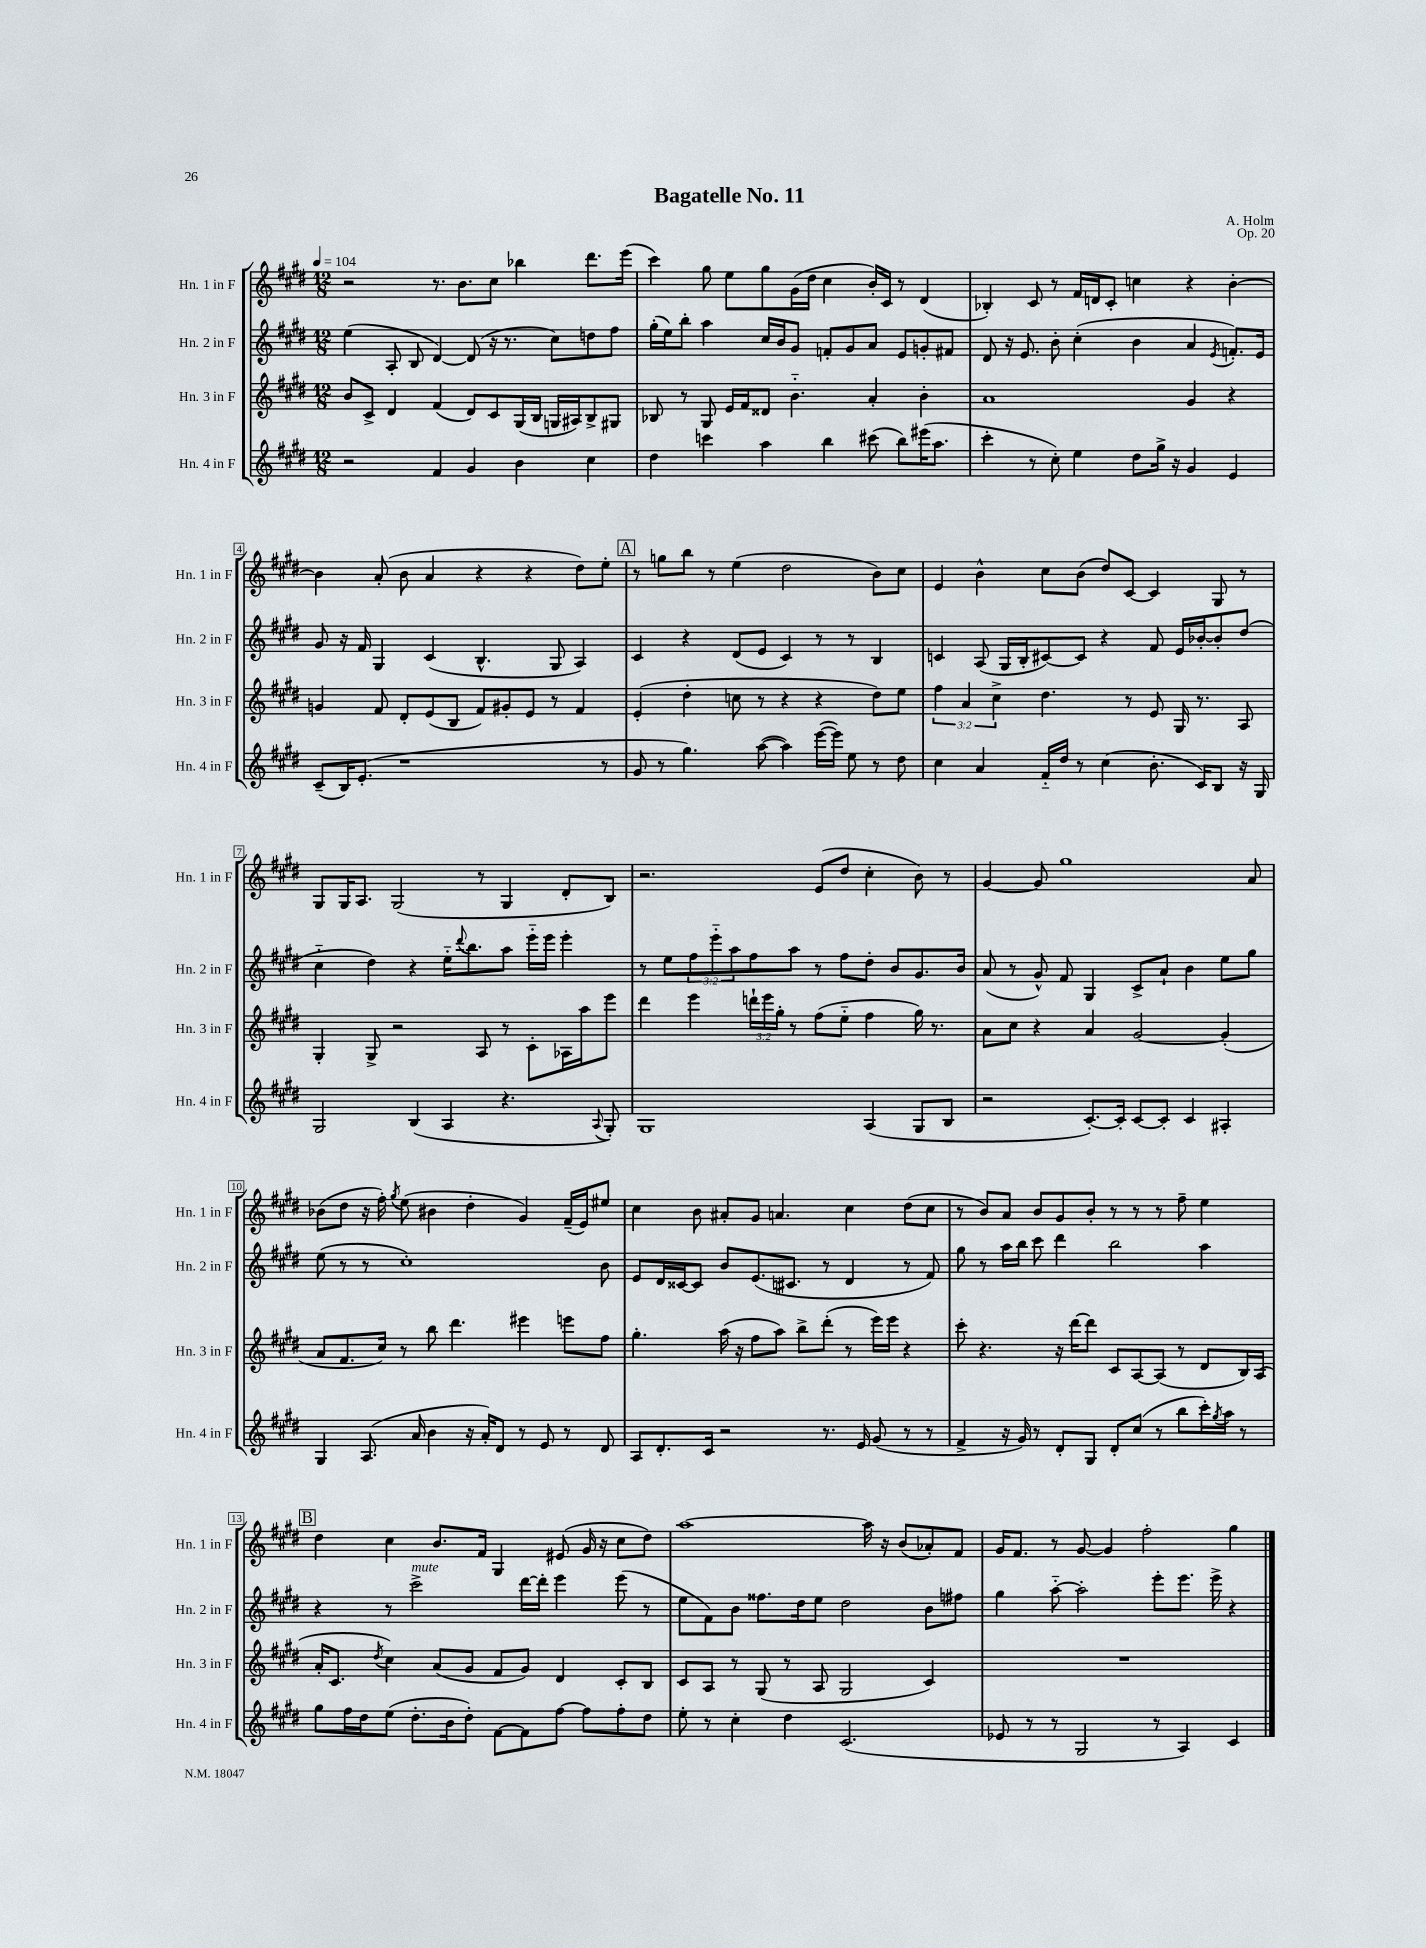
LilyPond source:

\header { title = "Bagatelle No. 11" composer = "A. Holm" opus = "Op. 20" }
<<
\new StaffGroup <<
\new Staff = "s0" \with { instrumentName = "Hn. 1 in F" shortInstrumentName = "Hn. 1 in F" } {
    \clef treble \key e \major \numericTimeSignature \time 12/8 \tempo 4 = 104
    r2 r8. b'8. cis''8 bes''4 dis'''8. e'''16( |
    cis'''4) gis''8 e''8 gis''8 gis'16( dis''16 cis''4 b'16-.) cis'16 r8 dis'4( |
    bes4-.) cis'8 r8 fis'16 d'16 cis'8-. c''4 r4 b'4~-. |
    b'4 a'8-.( b'8 a'4 r4 r4 dis''8) e''8-. |
    \mark \markup { \box "A" } r8 g''8 b''8 r8 e''4( dis''2 b'8) cis''8 |
    e'4 b'4-^ cis''8 b'8( dis''8) cis'8~ cis'4 gis8 r8 |
    gis8 gis16 a8. gis2( r8 gis4 dis'8-. b8) |
    r2. e'8( dis''8 cis''4-. b'8) r8 |
    gis'4~ gis'8 gis''1 a'8 |
    bes'8( dis''8 r16 fis''16-.) \acciaccatura { gis''8 } e''8( bis'4 dis''4-. gis'4) fis'16--( e'16) eis''8 |
    cis''4 b'8 ais'8-. gis'8 a'4. cis''4 dis''8( cis''8 |
    r8 b'8) a'8 b'8 gis'8 b'8-. r8 r8 r8 fis''8-- e''4 |
    \mark \markup { \box "B" } dis''4 cis''4 b'8. fis'16 gis4 eis'8( gis'16 r16 cis''8 dis''8) |
    a''1~ a''16 r16 b'8( aes'8-.) fis'8 |
    gis'16 fis'8. r8 gis'8~ gis'4 fis''2-. gis''4 \bar "|." |
}
\new Staff = "s1" \with { instrumentName = "Hn. 2 in F" shortInstrumentName = "Hn. 2 in F" } {
    \clef treble \key e \major \numericTimeSignature \time 12/8 \override Staff.TupletNumber.text = #tuplet-number::calc-fraction-text
    e''4( a8-. b8 dis'4~) dis'8( r16 r8. cis''8) d''8 fis''8 |
    gis''16-.( e''16) b''8-. a''4 cis''16 b'16 gis'8 f'8-. gis'8 a'8 e'8 g'8-. fis'8 |
    dis'8 r16 e'8. b'8-. cis''4-.( b'4 a'4 \acciaccatura { e'8 } f'8.-.) e'16 |
    gis'8 r16 fis'16 gis4 cis'4( b4.-^ gis8 a4) |
    \mark \markup { \box "A" } cis'4 r4 dis'8( e'8 cis'4) r8 r8 b4 |
    c'4 a8( gis16 b16-. cis'8~) cis'8 r4 fis'8 e'16 bes'16~-. bes'8-. dis''8( |
    cis''4-_ dis''4) r4 e''16-_ \appoggiatura { dis'''8 } b''8. a''8 e'''16-_ e'''16 e'''4-. |
    r8 e''8 \tuplet 3/2 { fis''8 e'''8-_ a''8 } fis''8 a''8 r8 fis''8 dis''8-. b'8 gis'8. b'16 |
    a'8( r8 gis'8-^) fis'8 gis4 cis'8-> a'8-! b'4 e''8 gis''8 |
    e''8( r8 r8 cis''1-.) b'8 |
    e'8 dis'16 cisis'16~ cisis'8 b'8 e'8.( cis'8. r8 dis'4 r8 fis'8) |
    gis''8 r8 a''16 b''16 cis'''8 dis'''4 b''2 a''4 |
    \mark \markup { \box "B" } r4 r8 cis'''2->^\markup { \italic "mute" } dis'''16~ dis'''16-. e'''4 e'''8( r8 |
    e''8 fis'8) b'8 fisis''8. dis''16 e''8 dis''2 b'8 fis''8 |
    gis''4 a''8~-_ a''2-. e'''8-. e'''8. e'''16-> r4 \bar "|." |
}
\new Staff = "s2" \with { instrumentName = "Hn. 3 in F" shortInstrumentName = "Hn. 3 in F" } {
    \clef treble \key e \major \numericTimeSignature \time 12/8 \override Staff.TupletNumber.text = #tuplet-number::calc-fraction-text
    b'8 cis'8-> dis'4 fis'4( dis'8) cis'8 gis16( b16 g16 ais16) b8-> gis8 |
    bes8 r8 gis8 e'16 fis'16 disis'8 b'4.-_ a'4-. b'4-. |
    a'1 gis'4 r4 |
    g'4 fis'8 dis'8-. e'8( b8 fis'8) gis'8-. e'8 r8 fis'4 |
    \mark \markup { \box "A" } e'4-.( dis''4-. c''8 r8 r4 r4 dis''8) e''8 |
    \tuplet 3/2 { fis''4 a'4 cis''4-> } dis''4. r8 e'8 gis16 r8. a8 |
    gis4-. gis8-> r2 a8 r8 cis'8-. aes16 a''16 e'''8 |
    dis'''4 e'''4 \tuplet 3/2 { d'''16-! e'''16 gis''16-. } r8 fis''8( e''8-_ fis''4 gis''16) r8. |
    a'8 cis''8 r4 a'4 gis'2~ gis'4-.( |
    a'8 fis'8. cis''16) r8 b''8 dis'''4. eis'''4 e'''8 fis''8 |
    gis''4.-. a''16( r16 fis''8 a''8) b''8-> dis'''8-.( r8 e'''16) e'''16 r4 |
    cis'''8-. r4. r16 dis'''16~ dis'''8 cis'8 a8~ a8( r8 dis'8 b16) a16( |
    \mark \markup { \box "B" } a'16-. cis'8. \acciaccatura { dis''8 } cis''4) a'8( gis'8 fis'8 gis'8) dis'4 cis'8-. b8 |
    cis'8 a8 r8 gis8( r8 a8 gis2 cis'4) |
    R1. \bar "|." |
}
\new Staff = "s3" \with { instrumentName = "Hn. 4 in F" shortInstrumentName = "Hn. 4 in F" } {
    \clef treble \key e \major \numericTimeSignature \time 12/8
    r2 fis'4 gis'4 b'4 cis''4 |
    dis''4 c'''4 a''4 b''4 cis'''8( b''8) eis'''16( a''8. |
    cis'''4-. r8 cis''8-.) e''4 dis''8 gis''16-> r16 gis'4 e'4 |
    cis'8--( b16) e'8.-.( r1 r8 |
    \mark \markup { \box "A" } gis'8 r8 gis''4.) a''8~( a''4) e'''16~( e'''16) e''8 r8 dis''8 |
    cis''4 a'4 fis'16-_ dis''16 r8 cis''4( b'8.-. cis'16) b8 r16 gis16 |
    gis2 b4( a4 r4. \appoggiatura { a8 } gis8-.) |
    gis1 a4( gis8 b8 |
    r2 cis'8.~-.) cis'16-. cis'8~ cis'8-. cis'4 ais4-. |
    gis4 a8.( a'16 b'4 r16 a'16-.) dis'8 r8 e'8 r8 dis'8 |
    a8 dis'8.-. cis'16 r2 r8. e'16 gis'8( r8 r8 |
    fis'4-> r16 gis'16) r8 dis'8-. gis8 dis'8-. cis''8( r8 b''8 cis'''16-.) \acciaccatura { gis''8 } a''16 r8 |
    \mark \markup { \box "B" } gis''8 fis''16 dis''16 e''8( dis''8.-. b'16 dis''8-.) fis'8~ fis'8 fis''8~ fis''8 fis''8-. dis''8 |
    e''8-. r8 cis''4-. dis''4 cis'2.( |
    ees'8 r8 r8 gis2 r8 a4) cis'4 \bar "|." |
}
>>
>>
\layout { \context { \Score \override BarNumber.stencil = #(make-stencil-boxer 0.1 0.3 ly:text-interface::print) } }
